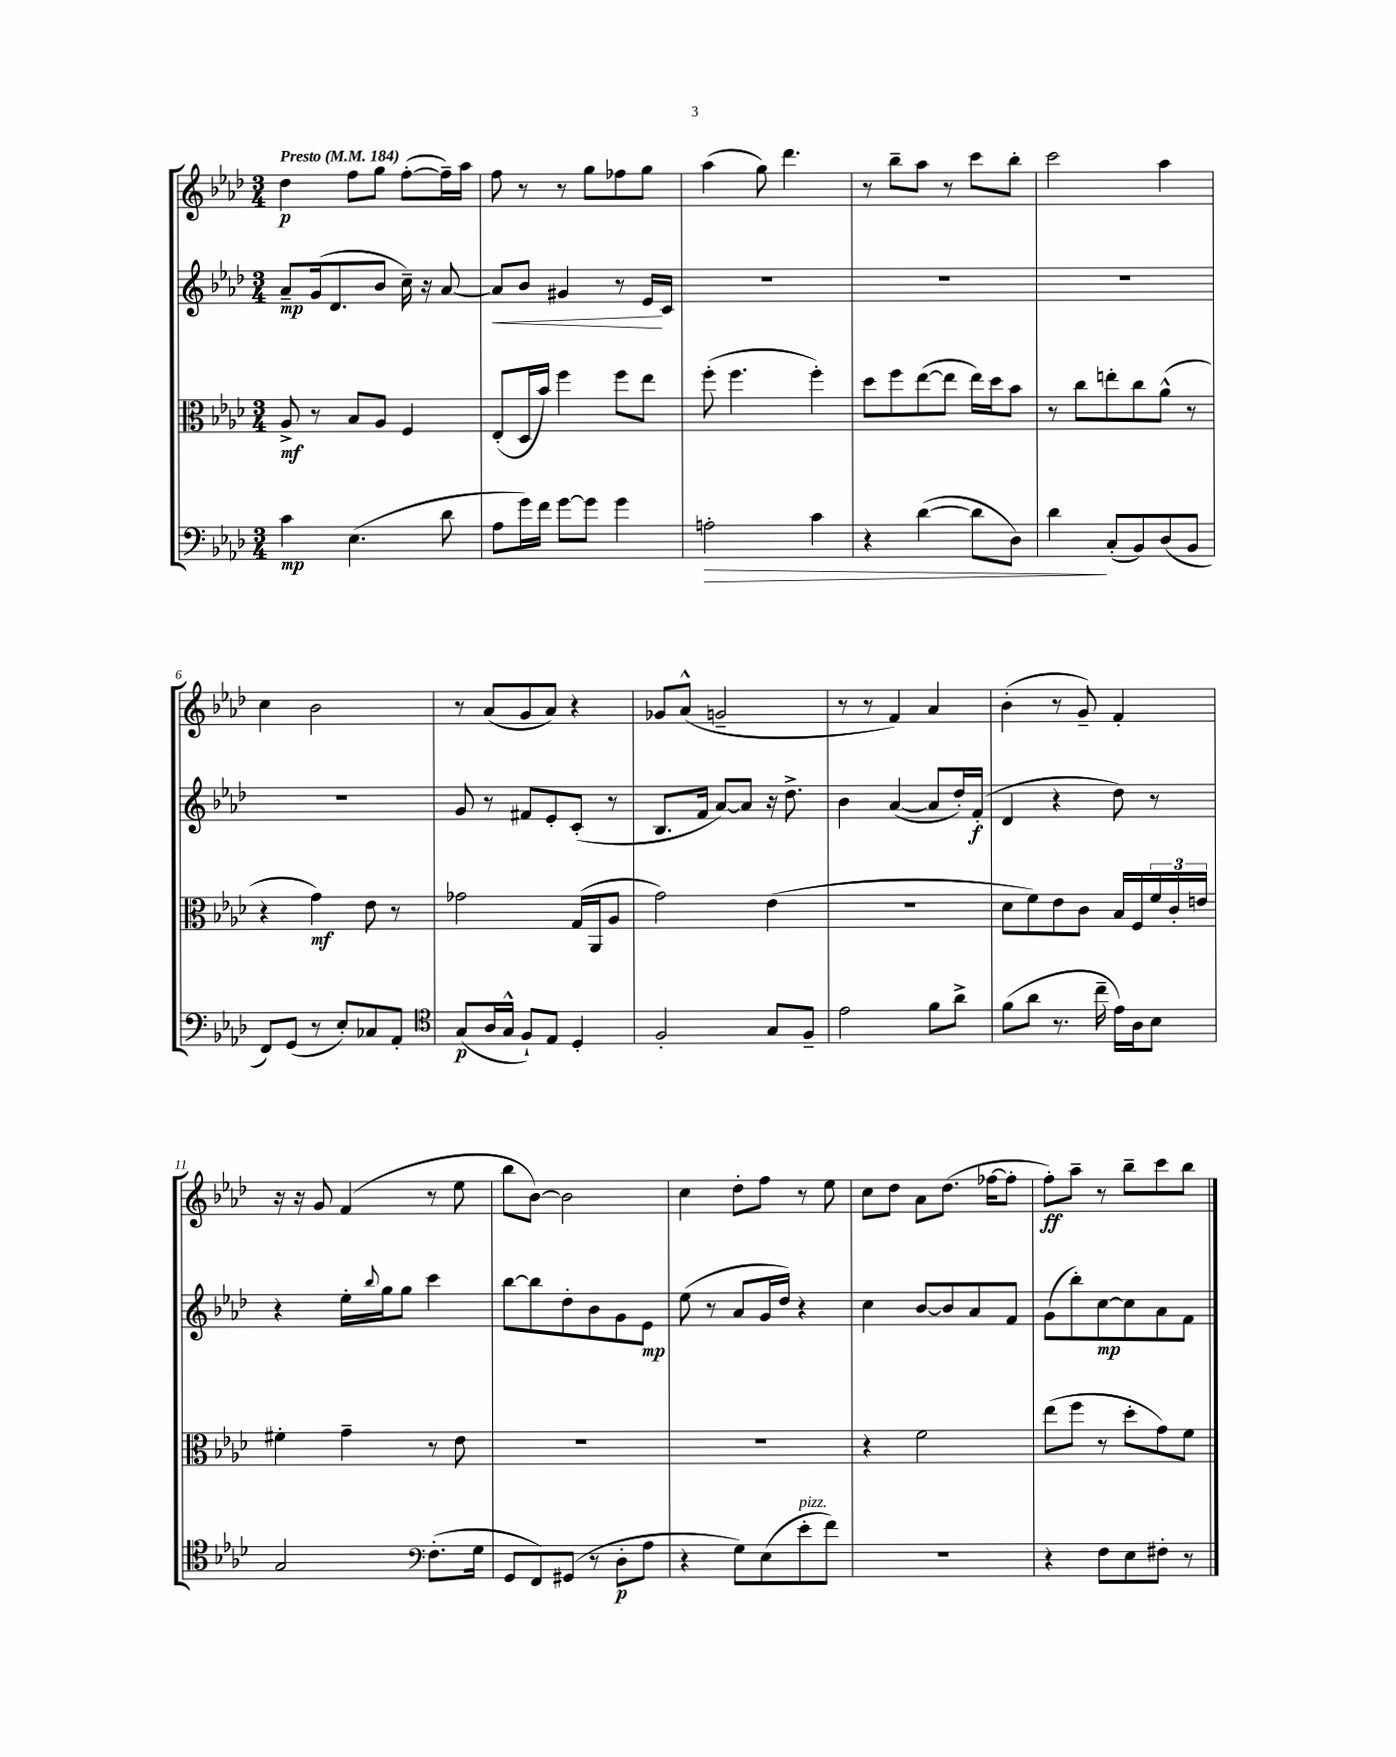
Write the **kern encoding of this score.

**kern	**kern	**kern	**kern
*staff4	*staff3	*staff2	*staff1
*clefF4	*clefC3	*clefG2	*clefG2
*k[b-e-a-d-]	*k[b-e-a-d-]	*k[b-e-a-d-]	*k[b-e-a-d-]
*M3/4	*M3/4	*M3/4	*M3/4
*MM184	*MM184	*MM184	*MM184
4c\	8A-^/	8a-~/L	4dd-\
.	8r	(16g/k	.
.	.	8.d-/	.
(4.E-\	8B-/L	.	8ff\L
.	8A-/J	8b-/J	8gg\J
.	4F/	16cc~\)	([8ff'\L
.	.	16r	.
8d-\	.	[8a-/	16ff~\]L)
.	.	.	16aa-\JJ
=	=	=	=
8A-\L	(8E-'/L	8a-/]L	8ff\
16g\L)	16D-/L	8b-/J	8r
16f\JJ	16b-/JJ)	.	.
[8g\L	4ff\	4g#/	8r
8g\]J	.	.	8gg\L
4g\	8ff\L	8r	8ff-\
.	8ee-\J	16e-/LL	8gg\J
.	.	16c/JJ	.
=	=	=	=
2A'\	(8ff'\	2.r	(4aa-\
.	4.ff\	.	.
.	.	.	8gg\)
.	.	.	4.ddd-\
4c\	4ff'\)	.	.
=	=	=	=
4r	8dd-\L	2.r	8r
.	8ff\	.	8bb-~\L
([4d-\	([8ee-\	.	8aa-\J
.	8ee-\]J	.	8r
8d-\]L	16ee-\LL)	.	8ccc\L
.	16dd-\J	.	.
8D-\J)	8b-\J	.	8bb-'\J
=	=	=	=
4d-\	8r	2.r	2ccc\
.	8cc\L	.	.
(8C'/L	8ee'\	.	.
8BB-/)	8cc\	.	.
(8D-/	(8a-^^\J	.	4aa-\
8BB-/J	8r	.	.
=	=	=	=
8FF/L)	4r	2.r	4cc\
(8GG/J	.	.	.
8r	4g\)	.	2b-\
8E-'/L)	.	.	.
8C-/	8e-\	.	.
8AA-'/J	8r	.	.
=	=	=	=
*clefC4	*	*	*
(8G/L	2g-\	8g/	8r
16A-/L	.	8r	(8a-/L
16G^^/JJ	.	.	.
8F`/L)	.	8f#/L	8g/
8E-/J	.	8e-'/	8a-/J)
4D-'/	(16G/LL	(8c'/J	4r
.	16AA-/J	.	.
.	8A-/J	8r	.
=	=	=	=
2F'/	2g\)	8.B-/L	8g-/L
.	.	.	(8a-^^/J
.	.	16f/Jk	.
.	.	[8a-/L)	2g~/
.	.	8a-/]J	.
8G/L	(4e-\	16r	.
.	.	8.dd-^\	.
8F~/J	.	.	.
=	=	=	=
2e-\	2.r	4b-\	8r
.	.	.	8r
.	.	([4a-/	4f/)
8f\L	.	8a-/]L	4a-/
8a-^\J	.	16dd-'/L)	.
.	.	(16f'/JJ	.
=	=	=	=
(8f\L	8d-\L	4d-/	(4b-'\
8a-\J	8f\)	.	.
8.r	8e-\	4r	8r
.	8c\J	.	8g~/)
16cc~\	.	.	.
16e-\LL)	16B-/LL	8dd-\)	4f'/
16A-\J	16F/	.	.
8B-\J	24f/	8r	.
.	24c'/	.	.
.	24e/JJ	.	.
=	=	=	=
2G/	4f#'\	4r	16r
.	.	.	16r
.	.	.	8g/
.	4g~\	16ee-'\LL	(4f/
.	.	8qqbb-/	.
.	.	16gg\J	.
.	.	8gg\J	.
*clefF4	*	*	*
(8.F'\L	8r	4ccc\	8r
.	8e-\	.	8ee-\
16G\Jk	.	.	.
=	=	=	=
8GG/L	2.r	[8bb-\L	8bb-\L
8FF/)	.	8bb-\]	[8b-\J)
(8GG#/J	.	8dd-'\	2b-\]
8r	.	8b-\	.
8D-'\L	.	8g\	.
8A-\J	.	8e-\J	.
=	=	=	=
4r	2.r	(8ee-\	4cc\
.	.	8r	.
8G\L)	.	8a-/L	8dd-'\L
(8E-\	.	16g/L	8ff\J
.	.	16dd-/JJ)	.
8e-'\	.	4r	8r
8f\J)	.	.	8ee-\
=	=	=	=
2.r	4r	4cc\	8cc\L
.	.	.	8dd-\J
.	2f\	[8b-/L	8a-\L
.	.	8b-/]	(8.dd-\J
.	.	8a-/	.
.	.	.	[16ff-\LK
.	.	8f/J	8ff-'\]J
=	=	=	=
4r	(8ee-\L	(8g\L	8ff'\L)
.	8ff\J	8bb-'\)	8aa-~\J
8F\L	8r	[8cc\	8r
8E-\	8dd-'\L	8cc\]	8bb-~\L
8F#'\J	8g\)	8a-\	8ccc\
8r	8f\J	8f\J	8bb-\J
==	==	==	==
*-	*-	*-	*-
